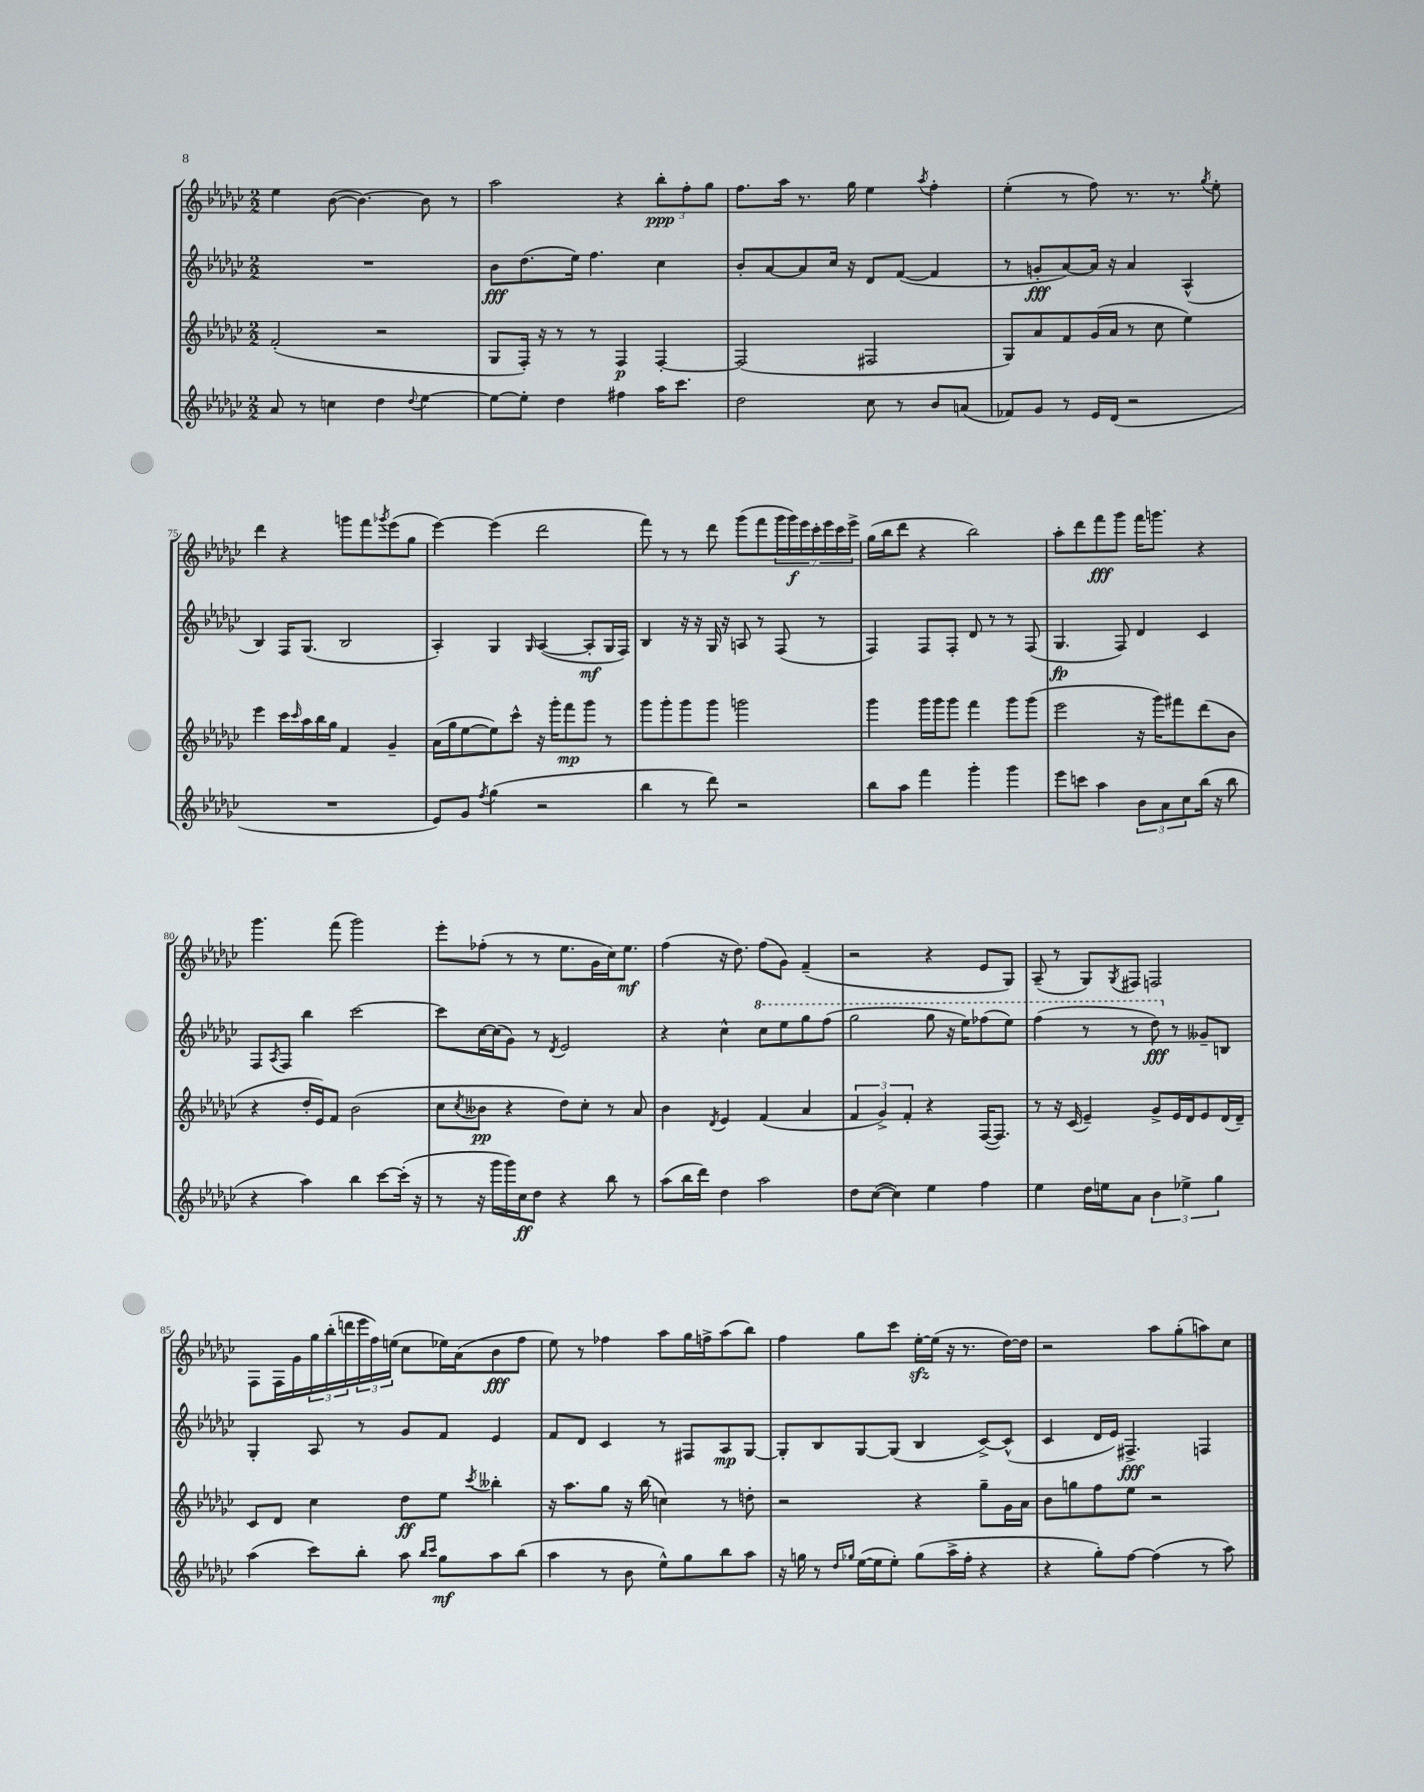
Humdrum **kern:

**kern	**kern	**kern	**kern
*staff4	*staff3	*staff2	*staff1
*clefG2	*clefG2	*clefG2	*clefG2
*k[b-e-a-d-g-c-]	*k[b-e-a-d-g-c-]	*k[b-e-a-d-g-c-]	*k[b-e-a-d-g-c-]
*M2/2	*M2/2	*M2/2	*M2/2
8a-	(2f'	1r	4ee-
8r	.	.	.
4cc	.	.	([8b-
.	.	.	4.b-_)
4dd-	2r	.	.
8qqdd-	.	.	.
[4ee-	.	.	8b-]
.	.	.	8r
=	=	=	=
8ee-_	8G-	8b-	2aa-
8ee-']	16F')	(8.dd-	.
.	16r	.	.
4dd-	8r	.	.
.	.	16ee-)	.
.	8r	4.ff	.
4ff#	4F	.	4r
16aa-	[4F'	4cc-	12bb-'
8.ccc-	.	.	.
.	.	.	12ff'
.	.	.	12gg-
=	=	=	=
2dd-	(2F]	8b-'	8.ff
.	.	[8a-	.
.	.	.	16aa-
.	.	8a-]	8.r
.	.	16cc-	.
.	.	16r	16gg-
8cc-	2F#	8d-	4ee-
8r	.	([8f	.
.	.	.	8qaa-
8b-	.	4f]	4ff'
(8a	.	.	.
=	=	=	=
8f-)	8G-)	8r	(4ee-'
8g-	8a-	8g'	.
8r	8f	[8a-)	8r
16e-	(16g-	16a-]	8ff)
(16d-	16a-	16r	.
2r	8r	4a-	8.r
.	8cc-	.	.
.	.	.	8.r
.	4ee-)	(4A-^^	.
.	.	.	8qgg-
.	.	.	8ee-'
=	=	=	=
1r	4eee-	4B-)	4ddd-
.	16ccc-	16F	4r
.	16qqccc-	.	.
.	16aa-	(8.G-	.
.	16bb-	.	.
.	16gg-	.	.
.	4f	2B-	8ggg
.	.	.	8fff
.	.	.	8qggg-
.	4g-~	.	(8eee-
.	.	.	8gg-
=	=	=	=
8e-)	(16a-	4A-')	[4eee-)
.	16gg-	.	.
8g-	[8ee-	.	.
8qff	.	.	.
(4gg-	8ee-])	4G-	(4eee-]
.	8ccc-^^	.	.
.	.	16qqG-	.
2r	16r	([4A-	2ddd-
.	16ggg-'	.	.
.	8fff	.	.
.	8ggg-	8A-']	.
.	8r	16G-	.
.	.	16F)	.
=	=	=	=
4bb-	8ggg-	4B-	8fff)
.	8ggg-'	.	8r
8r	8ggg-	16r	8r
.	.	16r	.
8ddd-)	8ggg-	16G-	8ddd-
.	.	16r	.
2r	2ggg	8A	(8ggg-
.	.	8r	8fff
.	.	(8F	28ggg-
.	.	.	28ggg-)
.	.	.	28eee-
.	.	.	28ccc-'
.	.	8r	.
.	.	.	28eee-
.	.	.	28ccc-
.	.	.	28eee-^
=	=	=	=
8bb-	4ggg-	4F)	(16gg-
.	.	.	16bb-
8aa-	.	.	8ddd-
4fff	16ggg-	8F	4r
.	16ggg-	.	.
.	8ggg-	8F'	.
4ggg-'	4fff	8d-	2bb-)
.	.	8r	.
4ggg-	8ggg-	8r	.
.	(8ggg-	(8F	.
=	=	=	=
8eee-	2eee-	4.G-	8aa-'
8ccc	.	.	8ddd-
4aa-	.	.	8fff
.	.	8F)	8ggg-
12b-	16r	4d-	16fff
.	16ggg-)	.	8.ggg
12a-	.	.	.
.	8fff#	.	.
12cc-	.	.	.
(16bb-	(8ddd-	4c-	4r
16r	.	.	.
8bb-	8b-	.	.
=	=	=	=
4r	4r	8F	4.ggg-
.	.	8qA-	.
.	.	8F	.
4aa-)	16dd-'	4bb-	.
.	16e-)	.	.
.	8f	.	(8fff
4bb-	(2b-	[2ccc-	2ggg-)
[8ccc-	.	.	.
(16ccc-']	.	.	.
16r	.	.	.
=	=	=	=
8r	8cc-	8ccc-]	8eee-'
.	8qcc-	.	.
16r	8b--	[16cc-	(8ff-'
16ggg-	.	(16cc-]	.
16ggg-)	4r	8g-)	8r
16cc-	.	.	.
8dd-	.	8r	8r
.	.	8qd-	.
4r	8dd-)	2e-	8.ee-
.	8cc-'	.	.
.	.	.	16g-
8bb-	8r	.	16cc-)
.	.	.	8.ee-
8r	8a-	.	.
=	=	=	=
(8aa-	4b-	4r	(4ff
16bb-	.	.	.
16ddd-)	.	.	.
.	8qd-	.	.
4dd-	4e-	4cc-^^	16r
.	.	.	8.dd-)
2aa-	(4f	8ccc-	(8ff
.	.	8eee-	8g-)
.	4a-	8ggg-	(4f~
.	.	(8fff	.
=	=	=	=
8dd-	6f	2ggg-	2r
([8cc-	.	.	.
.	6g-^)	.	.
4cc-])	.	.	.
.	6f'	.	.
4ee-	4r	8ggg-	4r
.	.	16r	.
.	.	16eee-)	.
4ff	([16F	(8fff-	8e-
.	8.F])	.	.
.	.	8eee-)	8G-)
=	=	=	=
4ee-	8r	(4fff	(8A-~
.	16r	.	8r
.	(16c-	.	.
16dd-	4e-~)	8r	8G-)
16ee	.	.	.
.	.	.	8qG-
8a-	.	8r	8F#
6b-	8g-^	8ddd-)	2F
.	16e-	8r	.
6ee-^	.	.	.
.	16d-	.	.
.	8e-	8g--~	.
6gg-	.	.	.
.	(16d-	8B	.
.	16d-~)	.	.
=	=	=	=
(4aa-	8c-	4G-'	8F
.	8d-	.	16F
.	.	.	16g-
8ccc-)	4cc-	8A-	24gg-
.	.	.	(24bb-'
.	.	.	24ddd
8bb-'	.	8r	24eee-
.	.	.	24ff)
.	.	.	(24ee
8aa-	8dd-	8g-	8cc-
16qqbb-	.	.	.
16qqccc-	.	.	.
8gg-	8ee-	8f	16ee-)
.	.	.	(16a-
.	8qccc-	.	.
8aa-	4bb--'	4e-	8b-
(8bb-	.	.	8ff
=	=	=	=
4aa-	16r	8f	8ee-)
.	8.aa-	.	.
.	.	8d-	8r
8r	8gg-	4c-	4ff-
8b-	16r	.	.
.	(16bb-	.	.
8ee-^^)	4cc)	8r	8aa-
8gg-	.	8F#	16gg-
.	.	.	16ff^
8bb-	8r	8A-	(8aa-
8aa-	8dd'	[8G-	8bb-)
=	=	=	=
16r	2r	8G-']	4ff
16gg	.	.	.
8r	.	8B-	.
16qqdd-	.	.	.
16qqgg-	.	.	.
([16ee-	.	[8G-	8gg-
16ee-]	.	.	.
8ee-')	.	(8G-]	8ccc-
(8gg-	4r	4B-	[16ee-'
.	.	.	(16ee-]
16aa-^	.	.	16r
16ff'	.	.	8.r
4r	8gg-~	[8c-^)	.
.	16g-	(8c-^^]	[16dd-)
.	16a-	.	16dd-]
=	=	=	=
4r	8b-	4c-	2r
.	8gg	.	.
8gg-')	8ff	16d-	.
.	.	16e-)	.
[8ff	8ee-	4.F#^	.
(4ff]	2r	.	8aa-
.	.	.	(8gg-'
8r	.	4F	8aa)
8aa-)	.	.	8cc-
==	==	==	==
*-	*-	*-	*-
